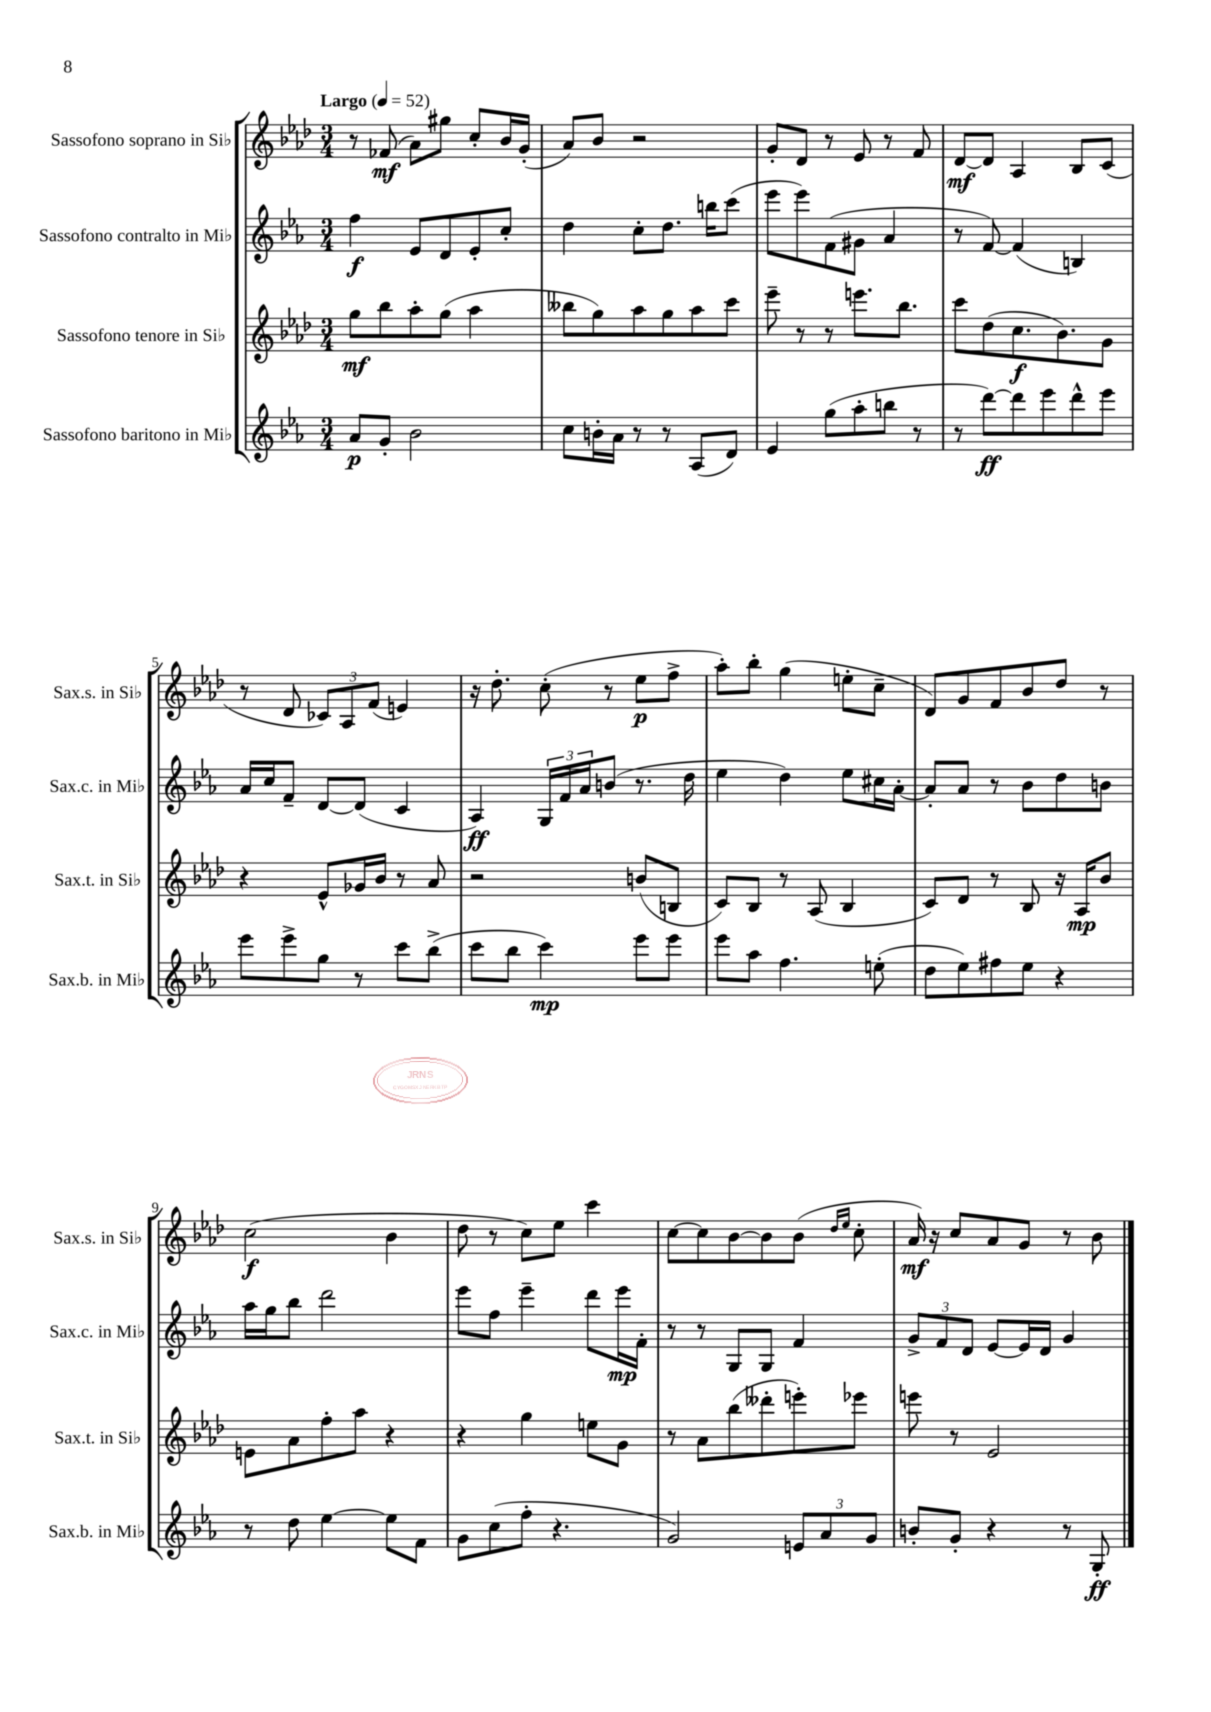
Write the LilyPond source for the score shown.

<<
\new StaffGroup <<
\new Staff = "s0" \with { instrumentName = "Sassofono soprano in Sib" shortInstrumentName = "Sax.s. in Sib" } {
    \clef treble \key aes \major \numericTimeSignature \time 3/4 \tempo "Largo" 4 = 52
    r8 fes'8\mf( aes'8) gis''8 c''8-. bes'16 g'16-.( |
    aes'8) bes'8 r2 |
    g'8-. des'8 r8 ees'8 r8 f'8 |
    des'8~\mf des'8 aes4 bes8 c'8( |
    r8 des'8 \tuplet 3/2 { ces'8) aes8 f'8( } e'4) |
    r16 des''8.-. c''8-.( r8 ees''8\p f''8-> |
    aes''8-.) bes''8-. g''4( e''8-. c''8-- |
    des'8) g'8 f'8 bes'8 des''8 r8 |
    c''2\f( bes'4 |
    des''8 r8 c''8) ees''8 c'''4 |
    c''8~ c''8 bes'8~ bes'8 bes'8( \grace { des''16 ees''16 } c''8-. |
    aes'16\mf) r16 c''8 aes'8 g'8 r8 bes'8 \bar "|." |
}
\new Staff = "s1" \with { instrumentName = "Sassofono contralto in Mib" shortInstrumentName = "Sax.c. in Mib" } {
    \clef treble \key ees \major \numericTimeSignature \time 3/4
    f''4\f ees'8 d'8 ees'8-. c''8-. |
    d''4 c''8-. d''8. b''16 c'''8( |
    ees'''8 ees'''8) f'8( gis'8 aes'4 |
    r8 f'8~) f'4( b4) |
    aes'16 c''16 f'8-- d'8~ d'8( c'4 |
    aes4\ff) \tuplet 3/2 { g16 f'16 aes'16 } b'8( r8. d''16 |
    ees''4 d''4) ees''8 cis''16 aes'16~-. |
    aes'8-. aes'8 r8 bes'8 d''8 b'8 |
    aes''16 g''16 bes''8 d'''2 |
    ees'''8 f''8 ees'''4-- d'''8 ees'''16\mp f'16-. |
    r8 r8 g8 g8 f'4 |
    \tuplet 3/2 { g'8-> f'8 d'8 } ees'8~ ees'16 d'16 g'4 \bar "|." |
}
\new Staff = "s2" \with { instrumentName = "Sassofono tenore in Sib" shortInstrumentName = "Sax.t. in Sib" } {
    \clef treble \key aes \major \numericTimeSignature \time 3/4
    g''8\mf bes''8 aes''8-. g''8( aes''4 |
    beses''8 g''8) aes''8 g''8 aes''8 c'''8 |
    ees'''8-- r8 r8 e'''8. bes''8. |
    c'''8 des''8( c''8.\f bes'8.) g'8 |
    r4 ees'8-^ ges'16 bes'16 r8 aes'8 |
    r2 b'8( b8 |
    c'8) bes8 r8 aes8( bes4 |
    c'8) des'8 r8 bes8 r16 aes16\mp bes'8 |
    e'8 aes'8 f''8-. aes''8 r4 |
    r4 g''4 e''8 g'8 |
    r8 aes'8 bes''8( deses'''8-. e'''8-.) ees'''8 |
    e'''8 r8 ees'2 \bar "|." |
}
\new Staff = "s3" \with { instrumentName = "Sassofono baritono in Mib" shortInstrumentName = "Sax.b. in Mib" } {
    \clef treble \key ees \major \numericTimeSignature \time 3/4
    aes'8\p g'8-. bes'2 |
    c''8 b'16-. aes'16 r8 r8 aes8( d'8) |
    ees'4 g''8( aes''8-. b''8 r8 |
    r8 d'''8~\ff) d'''8 ees'''8 d'''8-^ ees'''8 |
    ees'''8 ees'''8-> g''8 r8 c'''8 bes''8->( |
    c'''8 bes''8 c'''4\mp) ees'''8 ees'''8 |
    ees'''8 aes''8 f''4. e''8-.( |
    d''8 ees''8) fis''8 ees''8 r4 |
    r8 d''8 ees''4~ ees''8 f'8 |
    g'8 c''8( f''8-. r4. |
    g'2) \tuplet 3/2 { e'8 aes'8 g'8 } |
    b'8-. g'8-. r4 r8 g8-.\ff \bar "|." |
}
>>
>>
